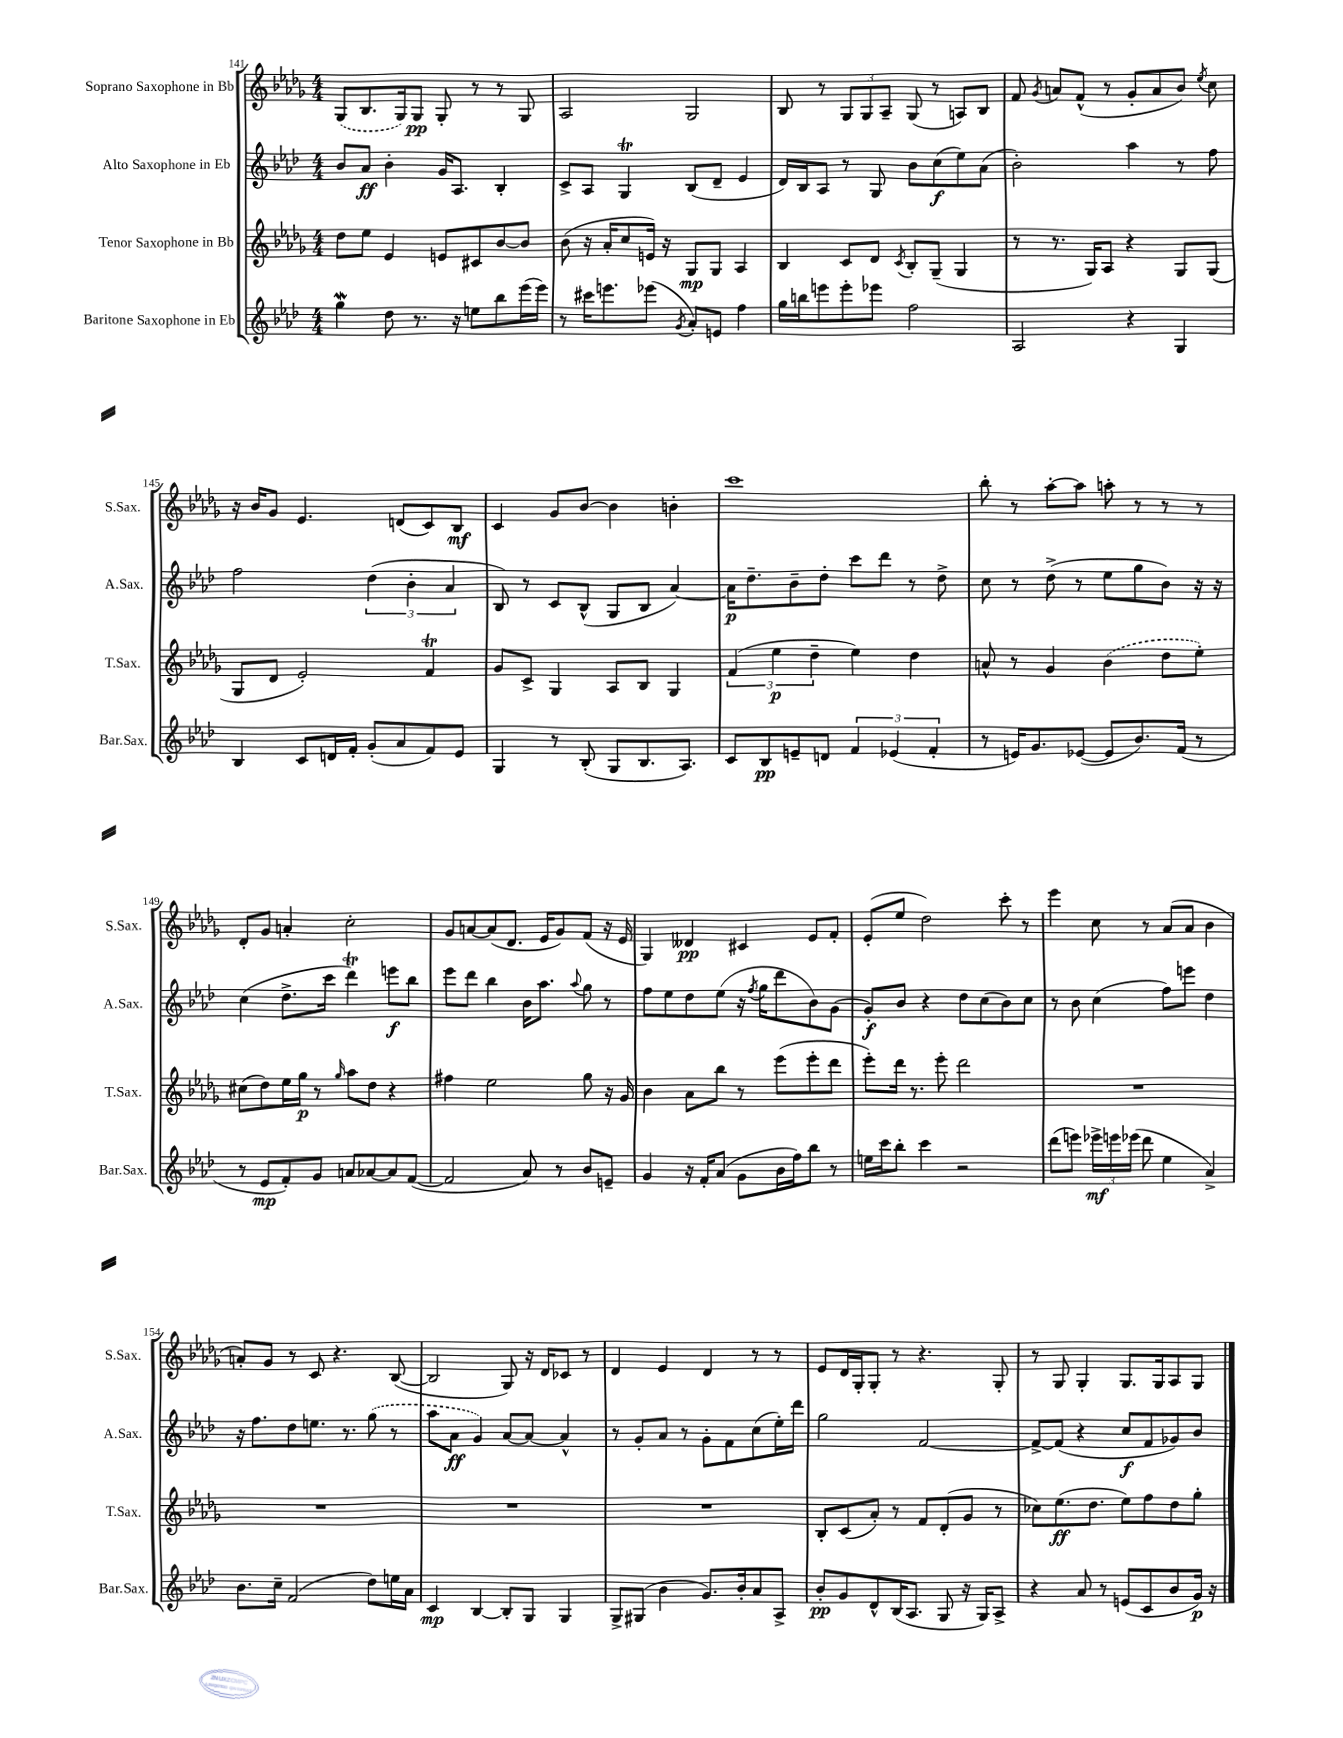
<<
\new StaffGroup <<
\new Staff = "s0" \with { instrumentName = "Soprano Saxophone in Bb" shortInstrumentName = "S.Sax." } {
    \clef treble \key des \major \numericTimeSignature \time 4/4
    \autoBeamOff \once \slurDashed ges8[( bes8. ges16) ges8]\pp ges8-. r8 r8 ges8 |
    aes2 ges2 |
    bes8 r8 \tuplet 3/2 { ges8[ ges8 aes8]-- } ges8( r8 a8[) bes8] |
    f'8 \acciaccatura { ges'8 } a'8[ f'8]-^( r8 ges'8[-. a'8 bes'8]) \acciaccatura { ees''8 } c''8 |
    r16 bes'16[ ges'8] ees'4. d'8[( c'8) bes8]\mf |
    c'4 ges'8[ bes'8]~ bes'4 b'4-. |
    c'''1 |
    bes''8-. r8 aes''8[~-. aes''8] a''8-. r8 r8 r8 |
    des'8[-. ges'8] a'4-. c''2-. |
    ges'8[ a'8~ a'8( des'8.] ees'16[ ges'8) f'8]( r16 ees'16 |
    ges4) deses'4\pp cis'4 ees'8[ f'8]-. |
    ees'8[-.( ees''8] des''2) c'''8-. r8 |
    ees'''4 c''8 r8 aes'8[( aes'8] bes'4 |
    a'8[-.) ges'8] r8 c'8 r4. bes8~( |
    bes2 ges8) r16 des'16[ ces'8] r8 |
    des'4 ees'4 des'4 r8 r8 |
    ees'8[ des'16 ges16-. ges8]-. r8 r4. ges8-. |
    r8 ges8 ges4-. ges8.[ ges16 aes8 ges8] \bar "|." |
}
\new Staff = "s1" \with { instrumentName = "Alto Saxophone in Eb" shortInstrumentName = "A.Sax." } {
    \clef treble \key aes \major \numericTimeSignature \time 4/4
    \autoBeamOff bes'8[ aes'8]\ff bes'4-. g'16[ aes8.] bes4-. |
    c'8[-> aes8] g4\trill bes8[( des'8]-- ees'4 |
    des'16[) bes16 aes8] r8 g8 bes'8[ c''8\f( ees''8) aes'8]( |
    bes'2-.) aes''4 r8 f''8 |
    f''2 \tuplet 3/2 { des''4( bes'4-. aes'4 } |
    bes8) r8 c'8[ bes8]-^( g8[ bes8] aes'4~) |
    aes'16[\p des''8.-- bes'8-- des''8]-. c'''8[ des'''8] r8 des''8-> |
    c''8 r8 des''8->( r8 ees''8[ g''8 bes'8]) r16 r16 |
    c''4( des''8.[-> c'''16] des'''4\trill) e'''8[\f bes''8] |
    ees'''8[ des'''8] bes''4 bes'16[ aes''8.] \appoggiatura { aes''8 } g''8 r8 |
    f''8[ ees''8 des''8 ees''8]( r16 \acciaccatura { f''8 } g''16[ des'''8 bes'8) g'8]( |
    g'8[-.\f) bes'8] r4 des''8[ c''8( bes'8) c''8] |
    r8 bes'8 c''4( f''8[) e'''8] des''4 |
    r16 f''8.[ des''8 e''8.] r8. \once \slurDashed g''8( r8 |
    aes''8[ aes'8]\ff g'4) aes'8[~ aes'8]~ aes'4-^ |
    r8 g'8[-. aes'8] r8 g'8[-. f'8 c''8( ees''16-.) des'''16] |
    g''2 f'2~ |
    f'8[~-> f'8]( r4 c''8[\f f'8 ges'8) bes'8] \bar "|." |
}
\new Staff = "s2" \with { instrumentName = "Tenor Saxophone in Bb" shortInstrumentName = "T.Sax." } {
    \clef treble \key des \major \numericTimeSignature \time 4/4
    \autoBeamOff des''8[ ees''8] ees'4 e'8[ cis'8 bes'8~ bes'8] |
    bes'8( r16 aes'16[-. c''8 e'16]) r16 ges8[\mp ges8] aes4 |
    bes4 c'8[ des'8] \acciaccatura { c'8 } bes8[-. ges8]--( ges4 |
    r8 r8. ges16[) aes8] r4 ges8[ ges8]( |
    ges8[ des'8] ees'2-.) f'4\trill |
    ges'8[ c'8]-> ges4 aes8[ bes8] ges4 |
    \tuplet 3/2 { f'4( ees''4\p des''4-- } ees''4) des''4 |
    a'8-^ r8 ges'4 \once \slurDashed bes'4( des''8[ ees''8]-.) |
    cis''8[( des''8) ees''16 ges''16]\p r8 \grace { ges''16 } aes''8[ des''8] r4 |
    fis''4 ees''2 ges''8 r16 ges'16 |
    bes'4 aes'8[ bes''8] r8 ees'''8[( ees'''8-. des'''8] |
    ees'''8[-.) des'''16] r8. ees'''8-. des'''2 |
    R1 |
    R1 |
    R1 |
    R1 |
    bes8[-. c'8( aes'8]-.) r8 f'8[ des'8-.( ges'8] r8 |
    ces''8[) ees''8.\ff( des''8.] ees''8[) f''8 des''8 ges''8]-. \bar "|." |
}
\new Staff = "s3" \with { instrumentName = "Baritone Saxophone in Eb" shortInstrumentName = "Bar.Sax." } {
    \clef treble \key aes \major \numericTimeSignature \time 4/4
    \autoBeamOff g''4\mordent des''8 r8. r16 e''8[ bes''8 ees'''16( ees'''16]) |
    r8 cis'''16[ e'''8. ees'''8]( \acciaccatura { g'8 } aes'8[-.) e'8] f''4 |
    g''16[ b''16 e'''8 e'''8-. ees'''8] f''2 |
    aes2 r4 g4 |
    bes4 c'8[ d'16 f'16]-. g'8[-.( aes'8 f'8) ees'8] |
    g4 r8 bes8-.( g8[ bes8. aes8.]) |
    c'8[ bes8\pp e'8-- d'8] \tuplet 3/2 { f'4 ees'4( f'4-. } |
    r8 e'16[) g'8. ees'8]~( ees'8[ bes'8.) f'16]( r8 |
    r8 ees'8[\mp f'8-.) g'8] a'8[ aes'8~ aes'8 f'8]~( |
    f'2 aes'8) r8 bes'8[ e'8]-- |
    g'4 r16 f'16[-. aes'8]( g'8[ bes'16 f''16) bes''8] r8 |
    e''16[ c'''16 bes''8]-. c'''4 r2 |
    des'''8[( e'''8]) \tuplet 3/2 { ees'''16[->\mf e'''16 ees'''16]( } des'''8 ees''4 aes'4->) |
    bes'8.[ c''16]-- f'2( des''8[) e''16 aes'16] |
    c'4\mp bes4~ bes8[-. g8] g4 |
    g8[-> gis8]( bes'4 g'8.[) bes'16-. aes'8 aes8]-> |
    bes'8[-.\pp g'8 des'8-^ bes16( aes8.] g8 r16 g16[) aes8]-> |
    r4 aes'8 r8 e'8[( c'8 bes'8 g'16]\p) r16 \bar "|." |
}
>>
>>
\layout { \context { \Score currentBarNumber = #141 } }
